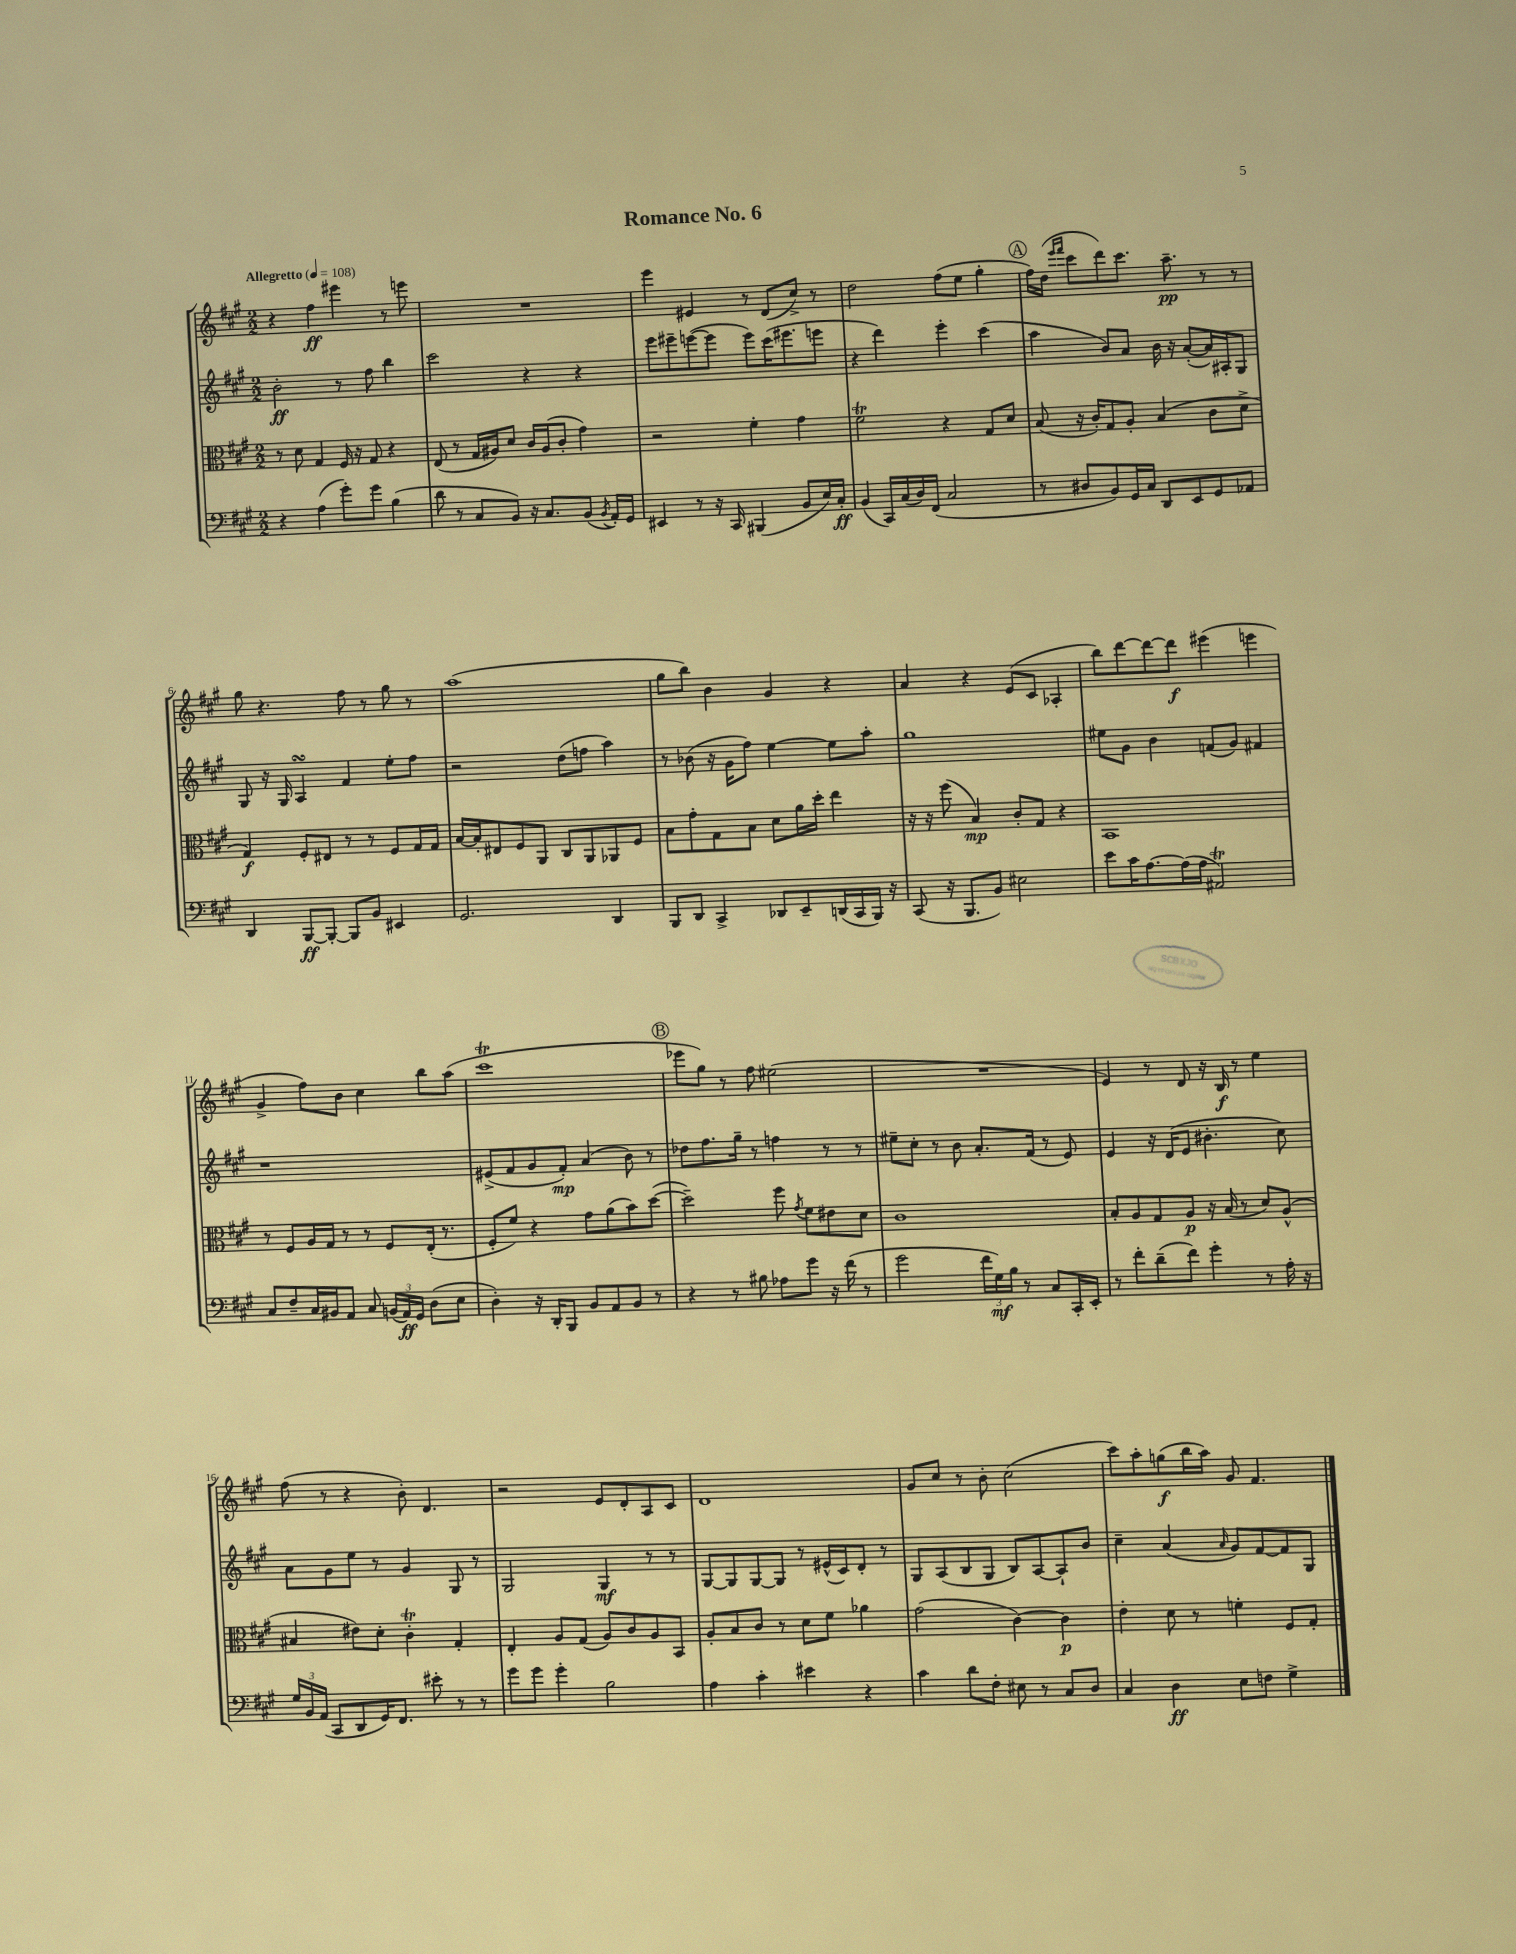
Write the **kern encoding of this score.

**kern	**kern	**kern	**kern
*staff4	*staff3	*staff2	*staff1
*clefF4	*clefC3	*clefG2	*clefG2
*k[f#c#g#]	*k[f#c#g#]	*k[f#c#g#]	*k[f#c#g#]
*M2/2	*M2/2	*M2/2	*M2/2
*MM108	*MM108	*MM108	*MM108
4r	8r	2b'	4r
.	8d	.	.
(4A	4G#	.	4ff#
8g#')	16F#	8r	4eee#
.	16r	.	.
8g#	8G#	8ff#	.
(4B	4r	4bb	8r
.	.	.	8eee
=	=	=	=
8d	(8E	2ccc#	1r
8r	8r	.	.
8C#	16G#	.	.
.	16A#)	.	.
8BB)	8d	.	.
16r	16c#	4r	.
8.C#	(16A#	.	.
.	8c#'	.	.
(8BB	4g#)	4r	.
8qBB	.	.	.
16AA')	.	.	.
16GG#	.	.	.
=	=	=	=
4EE#	2r	8eee	4eee
.	.	8eee#~	.
8r	.	([8eee	4e#
16r	.	8eee]	.
16CC#	.	.	.
(4BBB#	4f#'	8eee)	8r
.	.	(16ccc#	(8d
.	.	8.eee#	.
8BB	4g#	.	8cc#^)
16E)	.	8eee	8r
16C#'	.	.	.
=	=	=	=
(4BB	2f#	4r	2dd
16CC#)	.	4ddd)	.
(16C#	.	.	.
16D)	.	.	.
(16FF#	.	.	.
2C#	4r	4eee'	(8ff#
.	.	.	8ee
.	8G#	(4ccc#	4gg#'
.	8d	.	.
=	=	=	=
8r	(8B	4aa	16ff#)
.	.	.	(16dd
.	.	.	16qqeee
.	.	.	16qqfff#
8D#	16r	.	8ccc#
.	16c#')	.	.
8BB)	8G#	8b)	8ddd)
16GG#	8A'	8a	8.ccc#
16C#	.	.	.
8DD	(4B	16b	.
.	.	16r	8.aa~
8EE	.	([8a'	.
8GG#	8c#	16a])	8r
.	.	16A#'	.
8AA-	8d^	8G#	8r
=	=	=	=
4DD	4G#)	8G#	8gg#
.	.	16r	4.r
.	.	16G#	.
[8BBB	8F#'	4A	.
8BBB'_	8E#	.	.
8BBB]	8r	4f#	8ff#
8BB	8r	.	8r
4EE#	8F#	8ee'	8gg#
.	16G#	8ff#	8r
.	16G#	.	.
=	=	=	=
2.GG#	[16B	2r	(1aa
.	16B']	.	.
.	8E#	.	.
.	8F#	.	.
.	8AA	.	.
.	8C#	(8dd	.
.	8AA	8ff	.
4DD	8AA-	4aa)	.
.	8F#	.	.
=	=	=	=
8BBB	8B	8r	8gg#
8DD	8g#'	(8b-	8bb)
4CC#^	8G#	16r	4b
.	.	16g#	.
.	8B	8ff#)	.
8DD-	8d	[4ee	4g#
8EE~	16a	.	.
.	16dd'	.	.
(16DD	4ee	8ee]	4r
16CC#	.	.	.
16BBB)	.	8aa'	.
16r	.	.	.
=	=	=	=
(8CC#	16r	1gg#	4a
.	16r	.	.
16r	(8ff#	.	.
8.BBB	.	.	.
.	4B)	.	4r
8BB)	.	.	.
2E#	8c#'	.	(8e
.	8G#	.	8c#
.	4r	.	4A-'
=	=	=	=
8e	1BB	8ee#	8bb)
16c#	.	8g#	[8ddd
[8.A	.	.	.
.	.	4b	8ddd_
(16A]	.	.	8ddd]
16A	.	.	.
2AA#)	.	(8f	(4eee#
.	.	8g#)	.
.	.	4f#	4eee
=	=	=	=
8C#	8r	1r	4g#^
8F#~	8F#	.	.
16C#	16A	.	8ff#)
16BB#	16G#	.	.
8AA	8r	.	8b
8C#	8r	.	4cc#
(24BB	8F#	.	.
24AA)	.	.	.
24GG#	.	.	.
(8D	(16E'	.	8bb
.	8.r	.	.
8E	.	.	(8aa
=	=	=	=
4D')	8F#'	(8e#^	1ccc#
.	8f#)	8f#	.
16r	4r	8g#	.
16DD'	.	.	.
8BBB	.	8f#')	.
8BB	8g#	(4a	.
8AA	(8a	.	.
8BB	8b)	8b)	.
8r	([8dd	8r	.
=	=	=	=
4r	2dd~])	8dd-	8eee-
.	.	8.ff#	8gg#)
8r	.	.	8r
.	.	16gg#~	.
8B#	.	8r	8ff#
8A-	8ff#	4ff	(2ee#
.	8qg#	.	.
8g#	8f#	.	.
16r	8e#	8r	.
(16f#	.	.	.
8r	8d	8r	.
=	=	=	=
2g#	1c#	8ee#~	1r
.	.	8cc#'	.
.	.	8r	.
.	.	8b	.
24f#	.	8.a'	.
24G#)	.	.	.
24B	.	.	.
8r	.	.	.
.	.	(16f#	.
8C#	.	8r	.
16CC#'	.	8e)	.
16EE'	.	.	.
=	=	=	=
8r	8B'	4e	4e)
8f#'	8A	.	.
(8d~	8G#	16r	8r
.	.	(16d	.
8f#)	8A	8e	8d
4g#'	16r	4.b#'	16r
.	(16B	.	16B
.	8r	.	8r
8r	8d)	.	4ee
16A'	(8A^^	8cc#)	.
16r	.	.	.
=	=	=	=
24G#	4B#	8a	(8ff#
24BB	.	.	.
(24AA	.	.	.
8CC#	.	8g#	8r
8DD	8e#)	8ee	4r
16GG#)	8d'	8r	.
8.FF#	.	.	.
.	4c#'	4g#	8b')
8e#'	.	.	4.d
8r	4G#'	8G#	.
8r	.	8r	.
=	=	=	=
8g#	4E'	2G#	2r
8g#	.	.	.
4g#'	8A	.	.
.	(8G#	.	.
2B	8A)	4G#	8e
.	8c#	.	8d'
.	8A	8r	8A
.	8BB	8r	8c#
=	=	=	=
4A	8A'	[8G#	1d
.	8B	8G#]	.
4c#'	8c#	[8G#	.
.	8r	8G#]	.
4e#	8d	8r	.
.	8f#	(16e#^^	.
.	.	16c#)	.
4r	4a-	8d'	.
.	.	8r	.
=	=	=	=
4c#	(2g#	8G#	8g#
.	.	(8A	8cc#
8d	.	8B	8r
8F#'	.	8G#	8b'
8E#	[4c#)	8B)	(2cc#
8r	.	[8A	.
8C#	4c#]	8A`]	.
8D	.	8b	.
=	=	=	=
4C#	4e'	4cc#~	8ccc#)
.	.	.	8aa'
4D	8d	(4a	(8gg
.	8r	.	16bb
.	.	.	16aa)
.	.	16qqa	.
8E	4f'	8g#)	8g#
8F	.	[8f#	4.f#
4G#^	8F#	8f#]	.
.	8G#'	8G#	.
==	==	==	==
*-	*-	*-	*-
